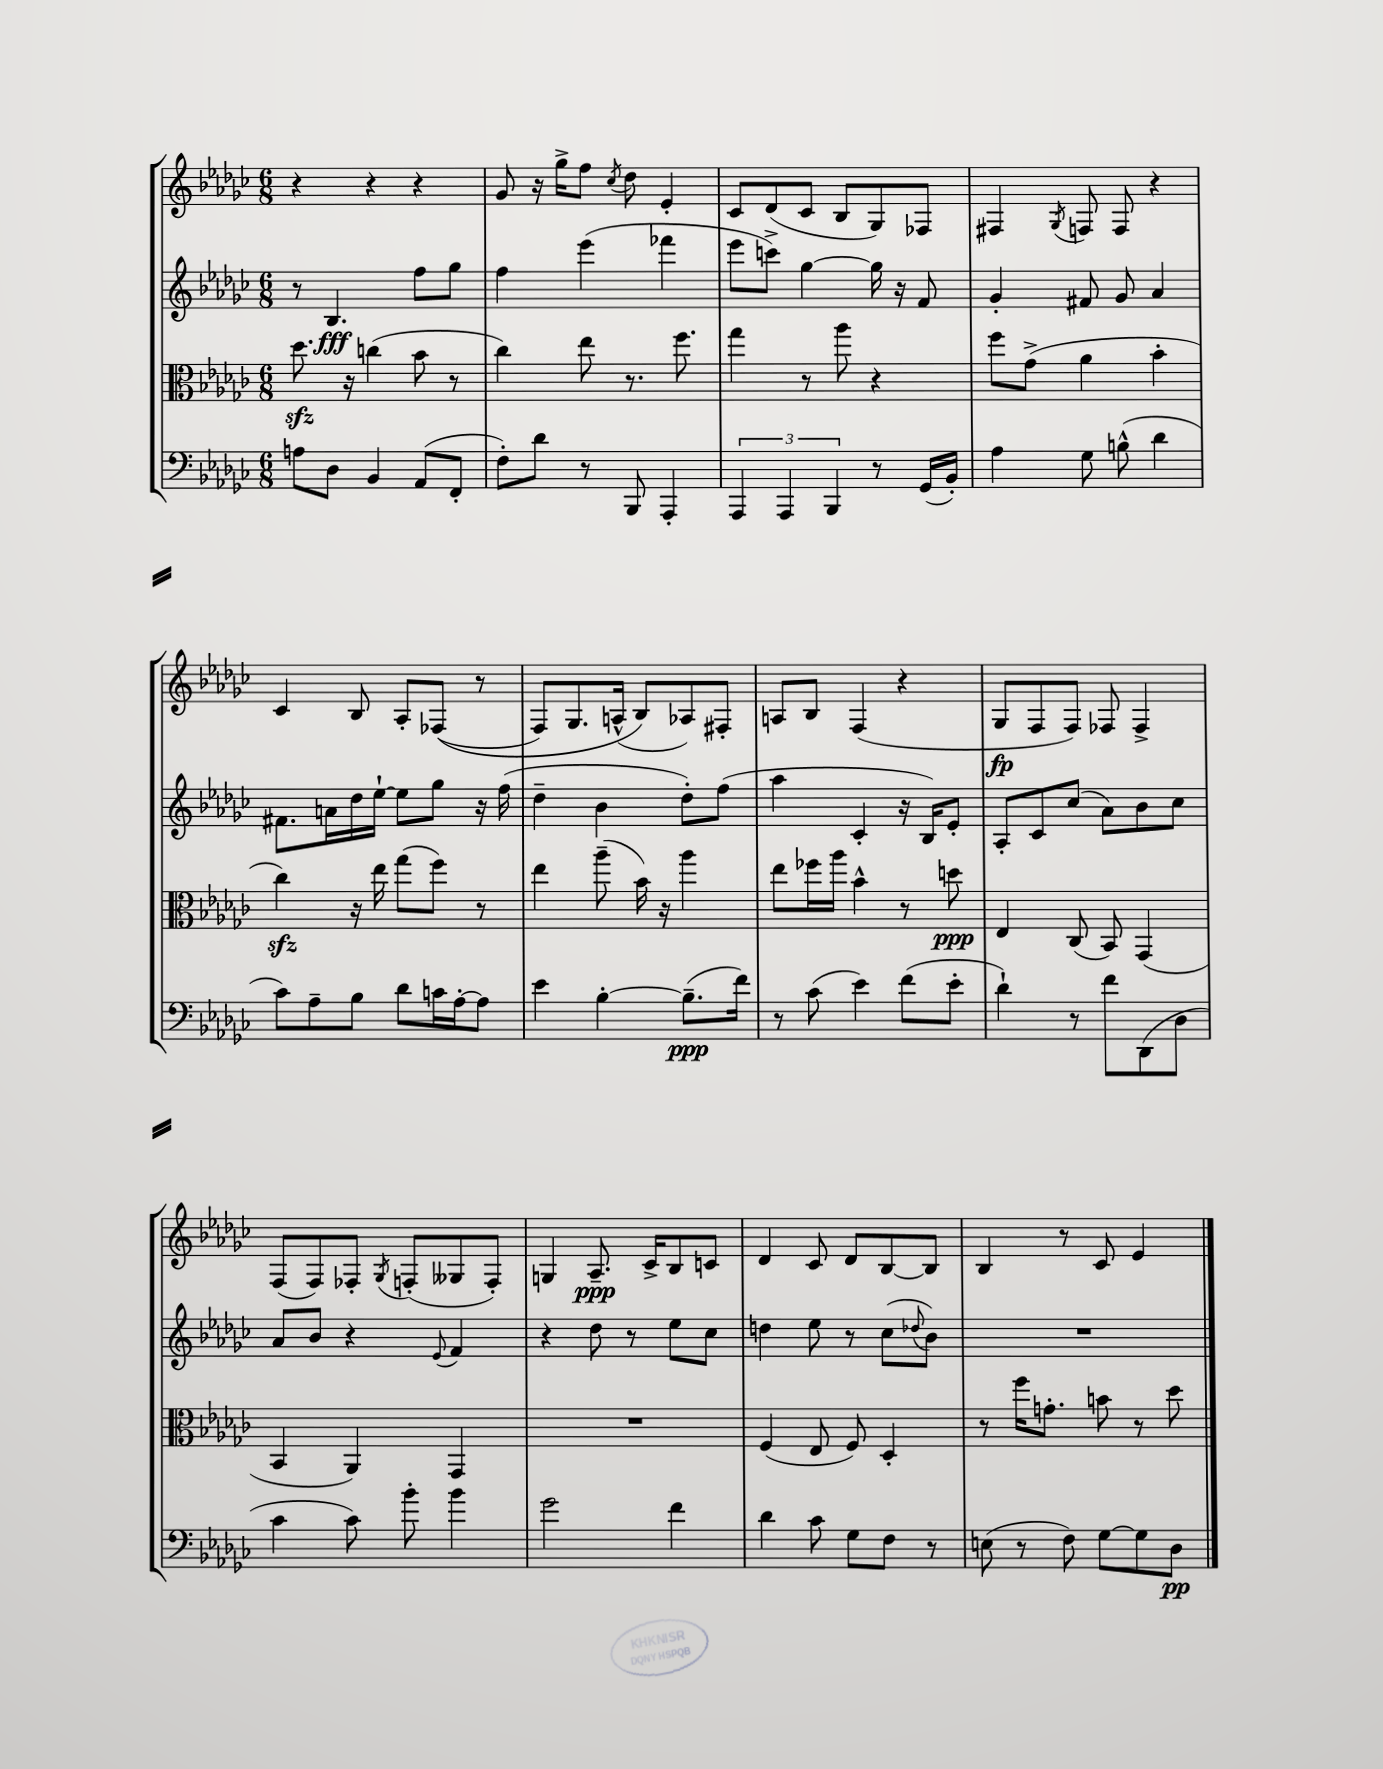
<<
\new StaffGroup <<
\new Staff = "s0" {
    \clef treble \key ges \major \numericTimeSignature \time 6/8
    r4 r4 r4 |
    ges'8 r16 ges''16-> f''8 \acciaccatura { ces''8 } des''8 ees'4-. |
    ces'8 des'8( ces'8 bes8 ges8) fes8 |
    fis4 \acciaccatura { ges8 } f8 f8 r4 |
    ces'4 bes8 aes8-. fes8(\( r8 |
    f8) ges8. a16-^( bes8\) aes8) fis8-. |
    a8 bes8 f4( r4 |
    ges8\fp f8 f8) fes8 fes4-> |
    f8( f8) fes8-. \acciaccatura { ges8 } f8-.( geses8 f8-.) |
    g4 aes8.--\ppp ces'16-> bes8 c'8 |
    des'4 ces'8 des'8 bes8~ bes8 |
    bes4 r8 ces'8 ees'4 \bar "|." |
}
\new Staff = "s1" {
    \clef treble \key ges \major \numericTimeSignature \time 6/8
    r8 bes4.\fff f''8 ges''8 |
    f''4 ees'''4( fes'''4 |
    ees'''8 c'''8->) ges''4~ ges''16 r16 f'8 |
    ges'4-. fis'8 ges'8 aes'4 |
    fis'8. a'16 des''16 ees''16~-! ees''8 ges''8 r16 f''16( |
    des''4-- bes'4 des''8-.) f''8( |
    aes''4 ces'4-. r16 bes16) ees'8-. |
    aes8-. ces'8 ces''8( aes'8) bes'8 ces''8 |
    aes'8 bes'8 r4 \appoggiatura { ees'8 } f'4 |
    r4 des''8 r8 ees''8 ces''8 |
    d''4 ees''8 r8 ces''8( \appoggiatura { des''8 } bes'8) |
    R2. \bar "|." |
}
\new Staff = "s2" {
    \clef alto \key ges \major \numericTimeSignature \time 6/8
    des''8.\sfz r16 c''4( bes'8 r8 |
    ces''4) ees''8 r8. f''8. |
    ges''4 r8 aes''8 r4 |
    f''8 ges'8->( aes'4 bes'4-. |
    ces''4\sfz) r16 ees''16 ges''8( f''8) r8 |
    ees''4 aes''8--( bes'16) r16 aes''4 |
    ees''8 fes''16 aes''16 bes'4-^ r8 d''8\ppp |
    ees4 ces8( bes,8) ges,4( |
    bes,4 aes,4) ges,4 |
    R2. |
    f4( ees8 f8) des4-. |
    r8 f''16 g'8.-. b'8 r8 des''8 \bar "|." |
}
\new Staff = "s3" {
    \clef bass \key ges \major \numericTimeSignature \time 6/8
    a8 des8 bes,4 aes,8( f,8-. |
    f8-.) des'8 r8 bes,,8 aes,,4-. |
    \tuplet 3/2 { aes,,4 aes,,4 bes,,4 } r8 ges,16( bes,16-.) |
    aes4 ges8 b8-^( des'4 |
    ces'8) aes8-- bes8 des'8 c'16 aes16~-. aes8 |
    ees'4 bes4~-. bes8.--\ppp( f'16) |
    r8 ces'8( ees'4) f'8( ees'8-. |
    des'4-!) r8 f'8 des,8( des8 |
    ces'4 ces'8) bes'8-. bes'4 |
    ges'2 f'4 |
    des'4 ces'8 ges8 f8 r8 |
    e8( r8 f8) ges8~ ges8 des8\pp \bar "|." |
}
>>
>>
\layout { \context { \Score \remove "Bar_number_engraver" } }
